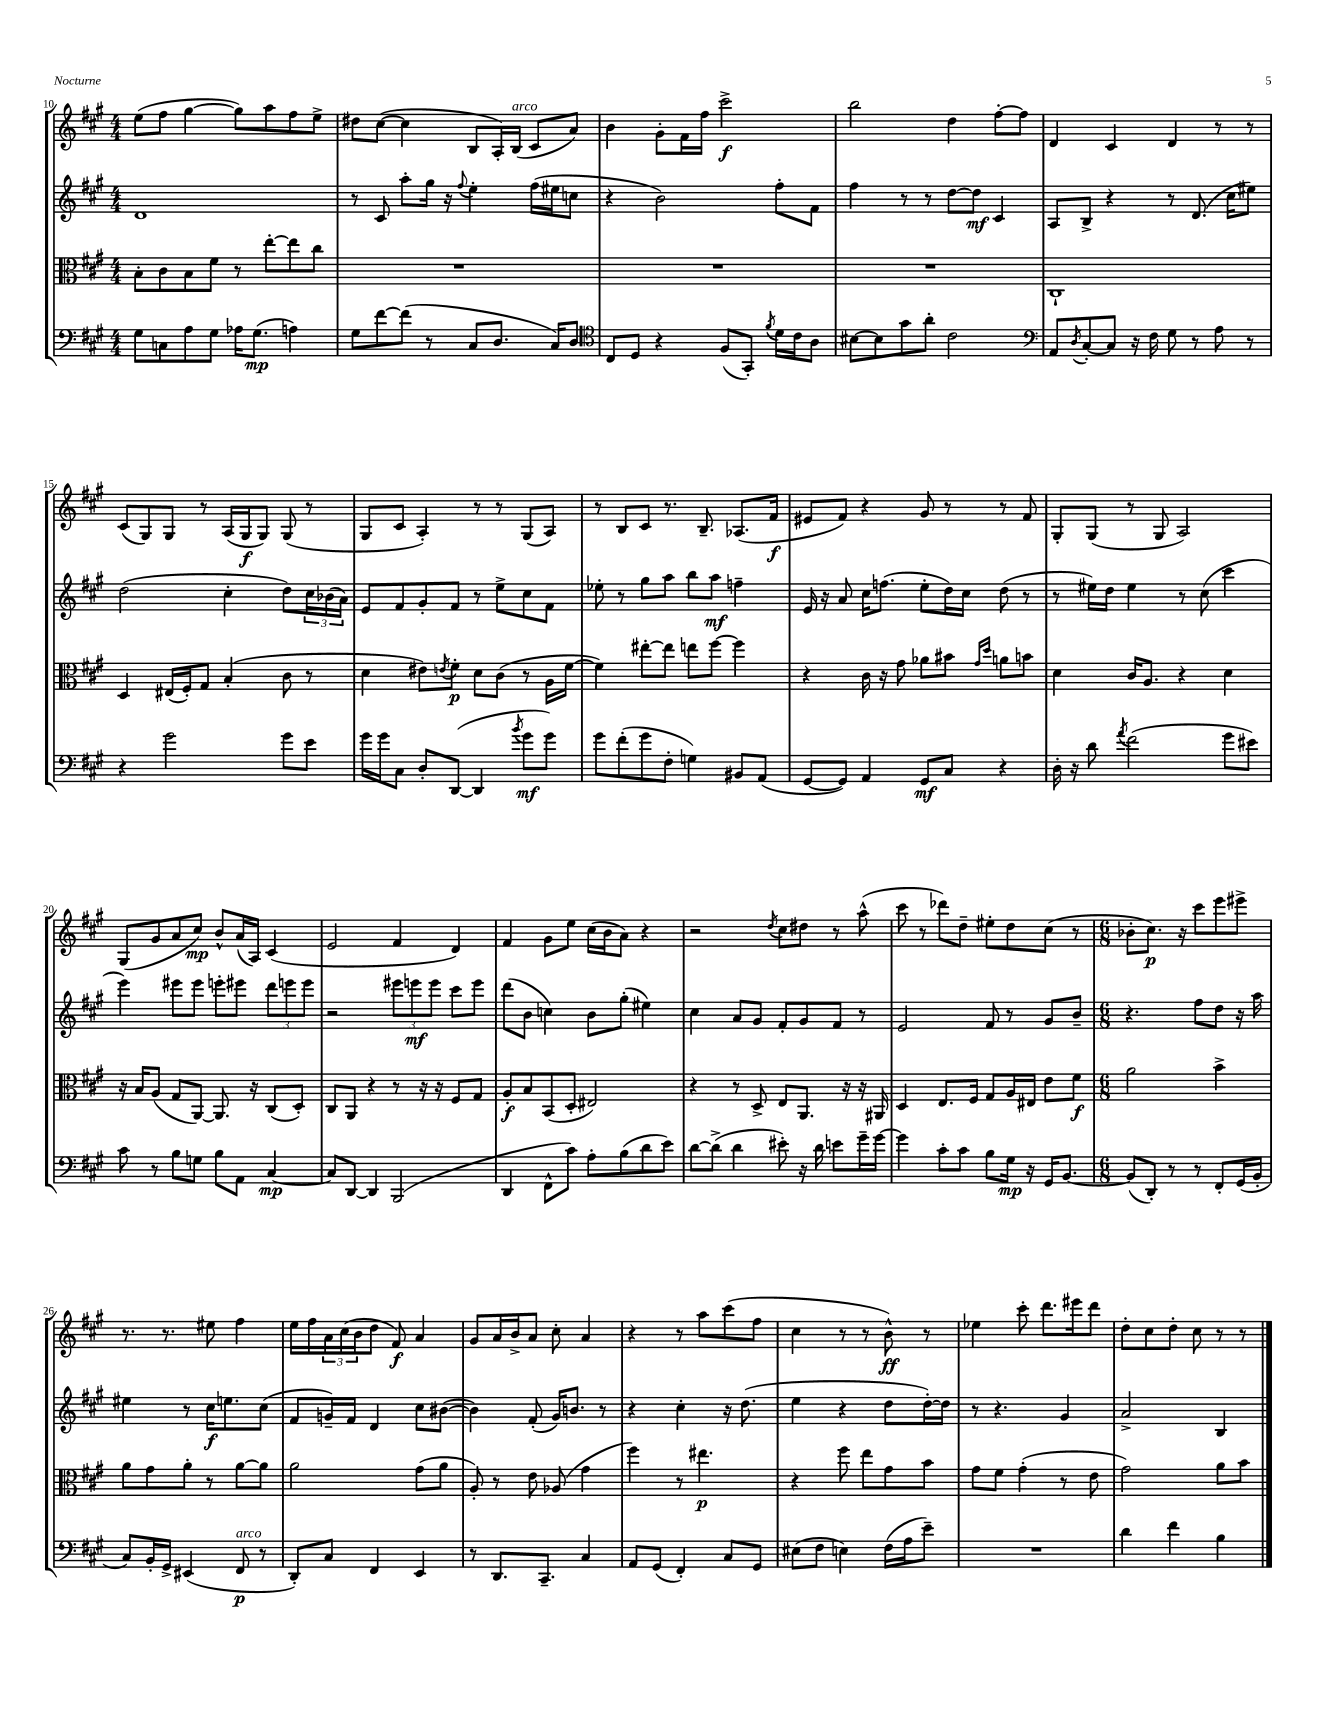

**kern	**kern	**kern	**kern
*staff4	*staff3	*staff2	*staff1
*clefF4	*clefC3	*clefG2	*clefG2
*k[f#c#g#]	*k[f#c#g#]	*k[f#c#g#]	*k[f#c#g#]
*M4/4	*M4/4	*M4/4	*M4/4
8G#	8B'	1d	(8ee
8C	8c#	.	8ff#
8A	8B	.	[4gg#
8G#	8f#	.	.
16A-	8r	.	8gg#])
(8.G#	.	.	.
.	[8ee'	.	8aa
4A)	8ee]	.	8ff#
.	8cc#	.	8ee^
=	=	=	=
8G#	1r	8r	8dd#
[8f#	.	8c#	([8cc#
(8f#]	.	8aa'	4cc#]
8r	.	16gg#	.
.	.	16r	.
.	.	8qqff#	.
8C#	.	4ee'	8B
8.D	.	.	16A')
.	.	.	(16B
.	.	(16ff#	8c#
16C#)	.	16ee#	.
8D	.	8cc	8a)
=	=	=	=
*clefC4	*	*	*
8C#	1r	4r	4b
8D	.	.	.
4r	.	2b)	8g#'
.	.	.	16f#
.	.	.	16ff#
(8F#	.	.	2ccc#^
8GG#')	.	.	.
8qf#	.	.	.
16d	.	8ff#'	.
16c#	.	.	.
8A	.	8f#	.
=	=	=	=
[8B#	1r	4ff#	2bb
8B#]	.	.	.
8g#	.	8r	.
8a'	.	8r	.
2c#	.	[8dd	4dd
.	.	8dd]	.
.	.	4c#	[8ff#'
.	.	.	8ff#]
=	=	=	=
*clefF4	*	*	*
8AA	1C#`	8A	4d
8qD	.	.	.
[8C#'	.	8B^	.
8C#]	.	4r	4c#
16r	.	.	.
16F#	.	.	.
8G#	.	8r	4d
8r	.	(8.d	.
8A	.	.	8r
.	.	16cc#	.
8r	.	8ee#)	8r
=	=	=	=
4r	4D	(2dd	(8c#
.	.	.	8G#)
2g#	(16E#	.	8G#
.	16F#')	.	.
.	8G#	.	8r
.	(4B'	4cc#'	(16A
.	.	.	16G#
.	.	.	8G#)
8g#	8c#	8dd)	(8G#
8e	8r	24cc#	8r
.	.	(24b-	.
.	.	24a)	.
=	=	=	=
16g#	4d	8e	8G#
16g#	.	.	.
8C#	.	8f#	8c#
8D'	8e#)	8g#'	4A')
.	8qe	.	.
([8DD	8f#'	8f#	.
4DD]	8d	8r	8r
.	(8c#	8ee^	8r
8qb	.	.	.
8g#	8r	8cc#	(8G#
8g#)	16A	8f#	8A)
.	[16f#	.	.
=	=	=	=
8g#	4f#])	8ee-'	8r
(8f#'	.	8r	8B
8g#	[8ee#'	8gg#	8c#
8F#'	8ee#]	8aa	8.r
4G)	8ee	8bb	.
.	.	.	8.B~
.	[8ff#	8aa	.
8BB#	4ff#]	4ff~	(8.A-
(8AA	.	.	.
.	.	.	16f#
=	=	=	=
[8GG#	4r	16e	8e#
.	.	16r	.
8GG#])	.	8a	8f#)
4AA	16c#	16cc#	4r
.	16r	(8.ff	.
.	8g#	.	.
8GG#	8a-	8ee'	8g#
8C#	8b#	16dd)	8r
.	.	16cc#	.
.	16qqg#	.	.
.	16qqdd	.	.
4r	8a	(8dd	8r
.	8b	8r	8f#
=	=	=	=
16D'	4d	8r	8G#'
16r	.	.	.
8d	.	16ee#)	(8G#
.	.	16dd	.
8qa	.	.	.
(2f#	16c#	4ee#	8r
.	8.A	.	.
.	.	.	8G#
.	4r	8r	2A)
.	.	(8cc#	.
8g#	4d	4ccc#	.
8e#)	.	.	.
=	=	=	=
8c#	16r	4eee)	(8G#
.	16B	.	.
8r	(8A	.	8g#
8B	8G#	8eee#	8a
8G	[8AA)	8eee#	8cc#)
8B	8.AA]	8eee'	8b^^
8AA	.	8eee#	(16a
.	16r	.	16A)
[4C#	(8C#	12ddd	(4c#
.	.	12eee	.
.	8D')	.	.
.	.	12eee	.
=	=	=	=
8C#]	8C#	2r	2e
[8DD	8AA	.	.
4DD]	4r	.	.
(2BBB	8r	12eee#	4f#
.	.	12eee	.
.	16r	.	.
.	.	12eee	.
.	16r	.	.
.	8F#	8ccc#	4d)
.	8G#	8eee	.
=	=	=	=
4DD	8A'	(8ddd	4f#
.	8B	8b	.
8FF#^^	(8BB	4cc)	8g#
8c#)	8D'	.	8ee
8A'	2E#)	8b	(16cc#
.	.	.	16b
(8B	.	(8gg#'	8a)
8d	.	4ee#)	4r
8e)	.	.	.
=	=	=	=
[8d	4r	4cc#	2r
(8d^]	.	.	.
4d	8r	8a	.
.	8D^	8g#	.
.	.	.	8qdd
8e#')	8E	8f#'	8cc#
16r	8.AA	8g#	8dd#
16d	.	.	.
8e	.	8f#	8r
.	16r	.	.
16g#~	16r	8r	(8aa^^
[16g#	16AA#	.	.
=	=	=	=
4g#]	4D	2e	8ccc#
.	.	.	8r
8c#'	8.E	.	8ddd-)
8c#	.	.	8dd~
.	16F#	.	.
8B	8G#	8f#	8ee#'
16G#	16A	8r	8dd
16r	16E#	.	.
16GG#	8e	8g#	(8cc#
[8.BB	.	.	.
.	8f#	8b~	8r
=	=	=	=
*M6/8	*M6/8	*M6/8	*M6/8
(8BB]	2a	4.r	8b-'
8DD')	.	.	8.cc#)
8r	.	.	.
.	.	.	16r
8r	.	8ff#	8ccc#
8FF#'	4b^	8dd	8eee
(16GG#	.	16r	8eee#^
16BB'	.	16aa	.
=	=	=	=
8C#)	8a	4ee#	8.r
16BB'	8g#	.	.
16GG#^	.	.	8.r
(4EE#	8a'	8r	.
.	8r	16cc#	8ee#
.	.	8.ee	.
8FF#	[8a	.	4ff#
8r	8a]	(8cc#	.
=	=	=	=
8DD')	2a	8f#	16ee
.	.	.	16ff#
8C#	.	16g~)	24a
.	.	.	(24cc#
.	.	16f#	.
.	.	.	24b
4FF#	.	4d	8dd
.	.	.	8f#)
4EE	(8g#	8cc#	4a
.	8a	([8b#	.
=	=	=	=
8r	8A')	4b#])	8g#
8.DD	8r	.	16a
.	.	.	16b^
.	8e	(8f#'	8a
8.CC#~	.	.	.
.	(8A-	16g#)	8cc#'
.	.	8.b	.
4C#	4g#	.	4a
.	.	8r	.
=	=	=	=
8AA	4ff#)	4r	4r
(8GG#	.	.	.
4FF#')	8r	4cc#'	8r
.	4.ee#	.	8aa
8C#	.	16r	(8ccc#
.	.	(8.dd	.
8GG#	.	.	8ff#
=	=	=	=
(8E#	4r	4ee	4cc#
8F#	.	.	.
4E)	8ff#	4r	8r
.	8ee	.	8r
(16F#	8g#	8dd	8b^^)
16A	.	.	.
8e~)	8b	[16dd')	8r
.	.	16dd]	.
=	=	=	=
2.r	8g#	8r	4ee-
.	8f#	4.r	.
.	(4g#'	.	8ccc#'
.	.	.	8.ddd
.	8r	4g#	.
.	.	.	16eee#
.	8e	.	8ddd
=	=	=	=
4d	2g#)	2a^	8dd'
.	.	.	8cc#
4f#	.	.	8dd'
.	.	.	8cc#
4B	8a	4B	8r
.	8b	.	8r
==	==	==	==
*-	*-	*-	*-
